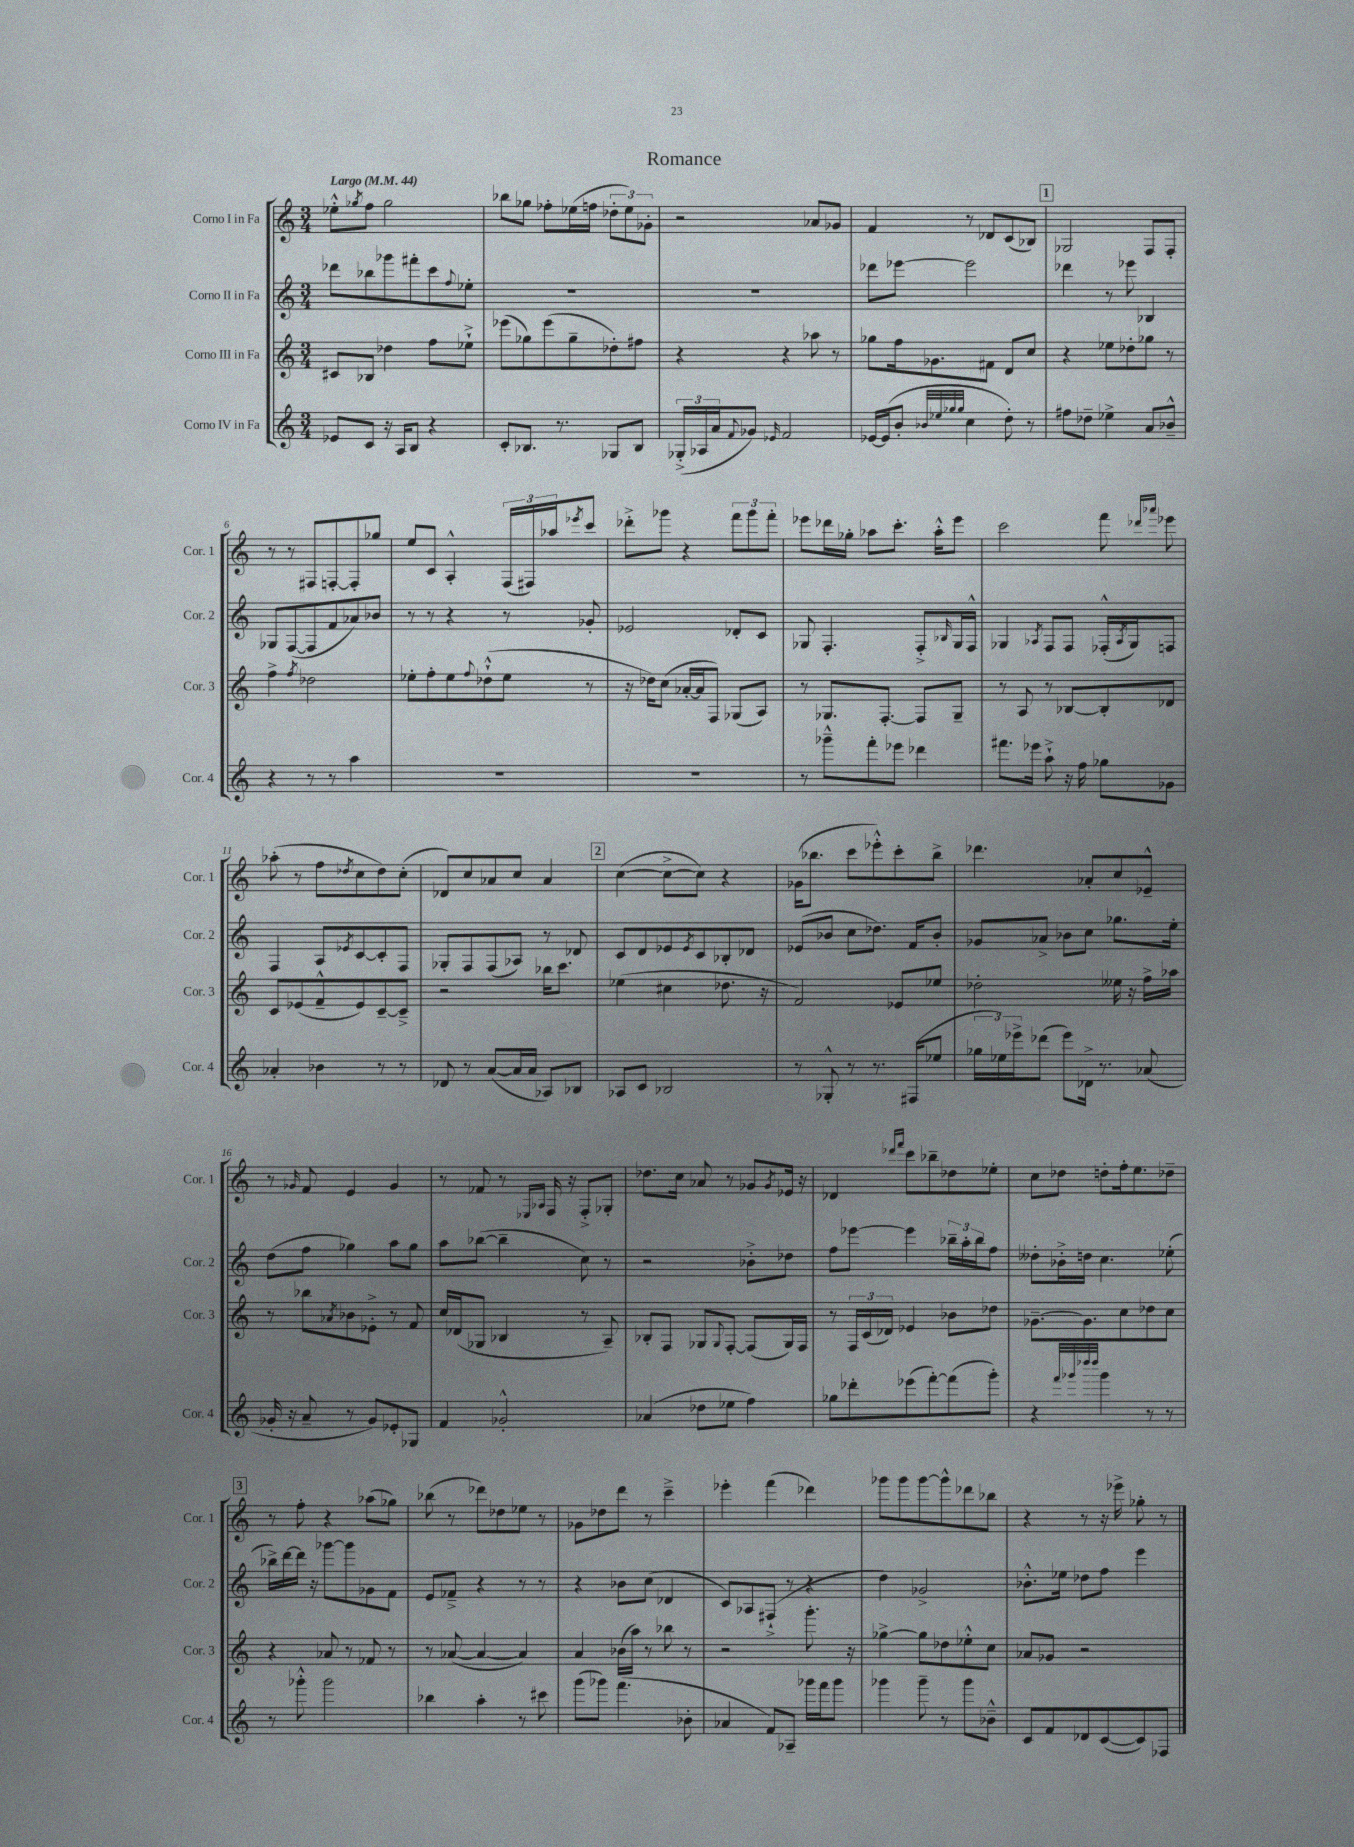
\header { title = "Romance" }
<<
\new StaffGroup <<
\new Staff = "s0" \with { instrumentName = "Corno I in Fa" shortInstrumentName = "Cor. 1" } {
    \clef treble \key c \major \numericTimeSignature \time 3/4 \tempo "Largo" 4 = 44
    ees''8-.-^ \acciaccatura { ges''8 } f''8 ges''2 |
    bes''8 ges''8 fes''8-. ees''16( f''16 \tuplet 3/2 { des''8-. ees''8) ges'8-. } |
    r2 aes'8 ges'8 |
    f'4 r8 des'8 c'8( bes8) |
    \mark \markup { \box "1" } ges2 f8 f8-. |
    r8 r8 fis8 f8~-. f8-. ges''8 |
    e''8 c'8 a4-.-^ \tuplet 3/2 { f16( fis16) aes''16 } \acciaccatura { ees'''8 } c'''8 |
    des'''8-.-> ges'''8 r4 \tuplet 3/2 { f'''8 ges'''8 f'''8-. } |
    ees'''8 des'''16 ges''16-. aes''8 c'''8.-. aes''16-.-^ ees'''8 |
    c'''2 f'''8 \grace { des'''16 aes'''16 } ees'''8 |
    aes''8-.( r8 f''8 \acciaccatura { des''8 } c''8 des''8) c''8-.( |
    des'8) c''8 aes'8 c''8 aes'4 |
    \mark \markup { \box "2" } c''4~( c''8~-> c''8) r4 |
    ges'16( bes''8. c'''8 ees'''8-.-^) c'''8-. bes''8-> |
    des'''4. aes'8-. c''8 ees'8---^ |
    r8 \grace { ges'16 } f'8 e'4 ges'4 |
    r8 fes'8 r8 \grace { ees16 aes16 } f16 r16 f8-.-> ges8-. |
    des''8. c''16 aes'8 r8 ges'8 \acciaccatura { ges'8 } ees'16 r16 |
    des'4 \grace { des'''16 f'''16 } c'''8 bes''8-- des''8 ees''8-. |
    c''8 des''8 d''8-. f''16-. e''8. des''8-- |
    \mark \markup { \box "3" } r8 f''8-. r4 aes''8( ges''8) |
    bes''8( r8 des'''8) des''8 ees''8 r8 |
    ges'8 des''8 d'''8 r8 c'''4---> |
    ees'''4-. f'''4( des'''4) |
    ges'''8 ges'''8 ges'''8~ ges'''8-^ des'''8 bes''8 |
    r4 r8 r16 ees'''16-> ges''8-. r8 \bar "|." |
}
\new Staff = "s1" \with { instrumentName = "Corno II in Fa" shortInstrumentName = "Cor. 2" } {
    \clef treble \key c \major \numericTimeSignature \time 3/4
    des'''8 bes''8 ges'''8 fis'''8-. c'''8 \appoggiatura { f''8 } ees''8-. |
    R2. |
    R2. |
    des'''8 ees'''8~ ees'''2 |
    \mark \markup { \box "1" } des'''4 r8 ees'''8 bes4 |
    ges8 f8~( f8 f'8 aes'8) bes'8 |
    r8 r8 r4 r8 ges'8-. |
    ees'2 des'8-. c'8 |
    ges8 f4.-. f8-.-> \grace { bes16 } ges16 f16-^ |
    ges4 \acciaccatura { aes8 } f8 f8 fes16-.-^( \acciaccatura { aes8 } ges16) f8 |
    f4 a8 \acciaccatura { ees'8 } c'8~ c'8-. f8 |
    ges8-. f8 f8( aes8) r8 des'8 |
    \mark \markup { \box "2" } c'8 d'8 ees'8 \acciaccatura { ees'8 } c'8 bes8-. des'8 |
    ees'8( bes'8 c''8 des''8.) f'16 bes'8-. |
    ges'8 aes'8-> bes'8 c''8 ges''8. e''16-. |
    d''8( f''8 ges''4) a''8 ges''8 |
    a''8 bes''8~( bes''4-- c''8) r8 |
    r2 bes'8-.-> des''8 |
    f''8 ees'''8~ ees'''4 \tuplet 3/2 { bes''16-- a''16-. bes''16 } f''8 |
    deses''8-. bes'16-.-> d''16 c''4. ees''8-.( |
    \mark \markup { \box "3" } bes''16->) d'''16~ d'''16 r16 ges'''8~ ges'''8 ges'8 f'8 |
    e'8 fes'8---> r4 r8 r8 |
    r4 bes'8 c''8( des'4 |
    c'8) aes8 fis8-!->( r8 r4 |
    d''4) ges'2-> |
    bes'8.-.-^ ees''16 des''8 f''8 e'''4 \bar "|." |
}
\new Staff = "s2" \with { instrumentName = "Corno III in Fa" shortInstrumentName = "Cor. 3" } {
    \clef treble \key c \major \numericTimeSignature \time 3/4
    cis'8 bes8 des''4 f''8 ees''8-!-> |
    ees'''8( ges''8) ees'''8( ges''8-- des''8-.) fis''8 |
    r4 r4 aes''8 r8 |
    ges''8 f''16 ges'8. fis'8 d'8 c''8 |
    \mark \markup { \box "1" } r4 ees''8 des''8-. ges''8 r8 |
    f''4-> \acciaccatura { f''8 } des''2 |
    ees''8-. f''8-. ees''8 \appoggiatura { f''8 } des''8-!-^( ees''8 r8 |
    r16 des''16) c''8( aes'16~-. aes'16 f8) ges8( a8) |
    r8 ges8. f8.~-. f8 ges8-- |
    r8 a8 r8 bes8~ bes8-. des'8 |
    c'8 ees'8( f'8---^ ees'8) c'8~-- c'8---> |
    r2 bes''16 c'''8. |
    \mark \markup { \box "2" } ees''4( cis''4 des''8. r16 |
    f'2) ees'8 ees''8 |
    des''2-. eeses''16 r16 f''16-> aes''16 |
    r8 bes''8 \acciaccatura { aes'8 } bes'8 ees'8-.-> r8 f'8 |
    c''16 des'16( ges8 bes4 r8 a8--) |
    bes8-. f8 ges8 \appoggiatura { ges8 } f8~-. f8( ges16) f16 |
    r8 \tuplet 3/2 { f16 c'16( des'16) } ees'4 bes'8 des''8 |
    ges'8.~-- ges'8. c''8 des''8 c''8 |
    \mark \markup { \box "3" } r4 aes'8 r8 fes'8 r8 |
    r8 aes'8~( aes'4~ aes'4) |
    a'4 bes'16( a''16) r8 bes''8 r8 |
    r2 g'''8.-. r16 |
    ges''4~-> ges''8 des''8 ees''8-.-^ c''8 |
    aes'8 ges'8 r2 \bar "|." |
}
\new Staff = "s3" \with { instrumentName = "Corno IV in Fa" shortInstrumentName = "Cor. 4" } {
    \clef treble \key c \major \numericTimeSignature \time 3/4
    ees'8 c'8 r16 a16 b8 r4 |
    c'8-. bes8. r8. ges8 bes8 |
    \tuplet 3/2 { ges16-.->( aes16 a'16 } \appoggiatura { f'8 } ges'8) \grace { ees'16 } f'2 |
    ees'16~ ees'16( b'8-. \grace { bes'32 ees''32 ges''32 ges''32 } c''4 d''8-.) r8 |
    \mark \markup { \box "1" } fis''8 des''8-- ees''4-> a'8 bes'8---^ |
    r4 r8 r8 a''4 |
    R2. |
    R2. |
    r8 ges'''8---^ f'''8-. ees'''8 des'''4 |
    fis'''8. ees'''16 a''8-!-> r16 f''16 ges''8 ges'8 |
    aes'4-. bes'4 r8 r8 |
    des'8 r8 a'8~( a'16 a'16 aes8) bes8 |
    \mark \markup { \box "2" } aes8 c'8 bes2 |
    r8 ges8-.-^ r8 r8. fis16( ees''8 |
    \tuplet 3/2 { ges''16 ees''16) ees'''16-> } des'''8( ees'''8) des'16-> r8. aes'8( |
    ges'16-. r16 a'8-- r8 ges'8) ees'8-. ges8 |
    f'4 ges'2-.-^ |
    aes'4( des''8 ees''8 f''4) |
    ges''8 des'''8-. ees'''8( f'''8~-.) f'''8( g'''8-.) |
    r4 \grace { f'''32 ges'''32 des''''32 des''''32 } ges'''4 r8 r8 |
    \mark \markup { \box "3" } r8 ges'''8-.-^ ges'''2 |
    bes''4 a''4-. r8 cis'''8 |
    g'''8( ges'''8) f'''4.( bes'8-. |
    aes'4 f'8) aes8-- ges'''16 f'''16 ges'''8 |
    ges'''4 ges'''8-- r8 ges'''8 bes'8---^ |
    c'8 f'8 des'8 c'8~( c'8) fes8 \bar "|." |
}
>>
>>
